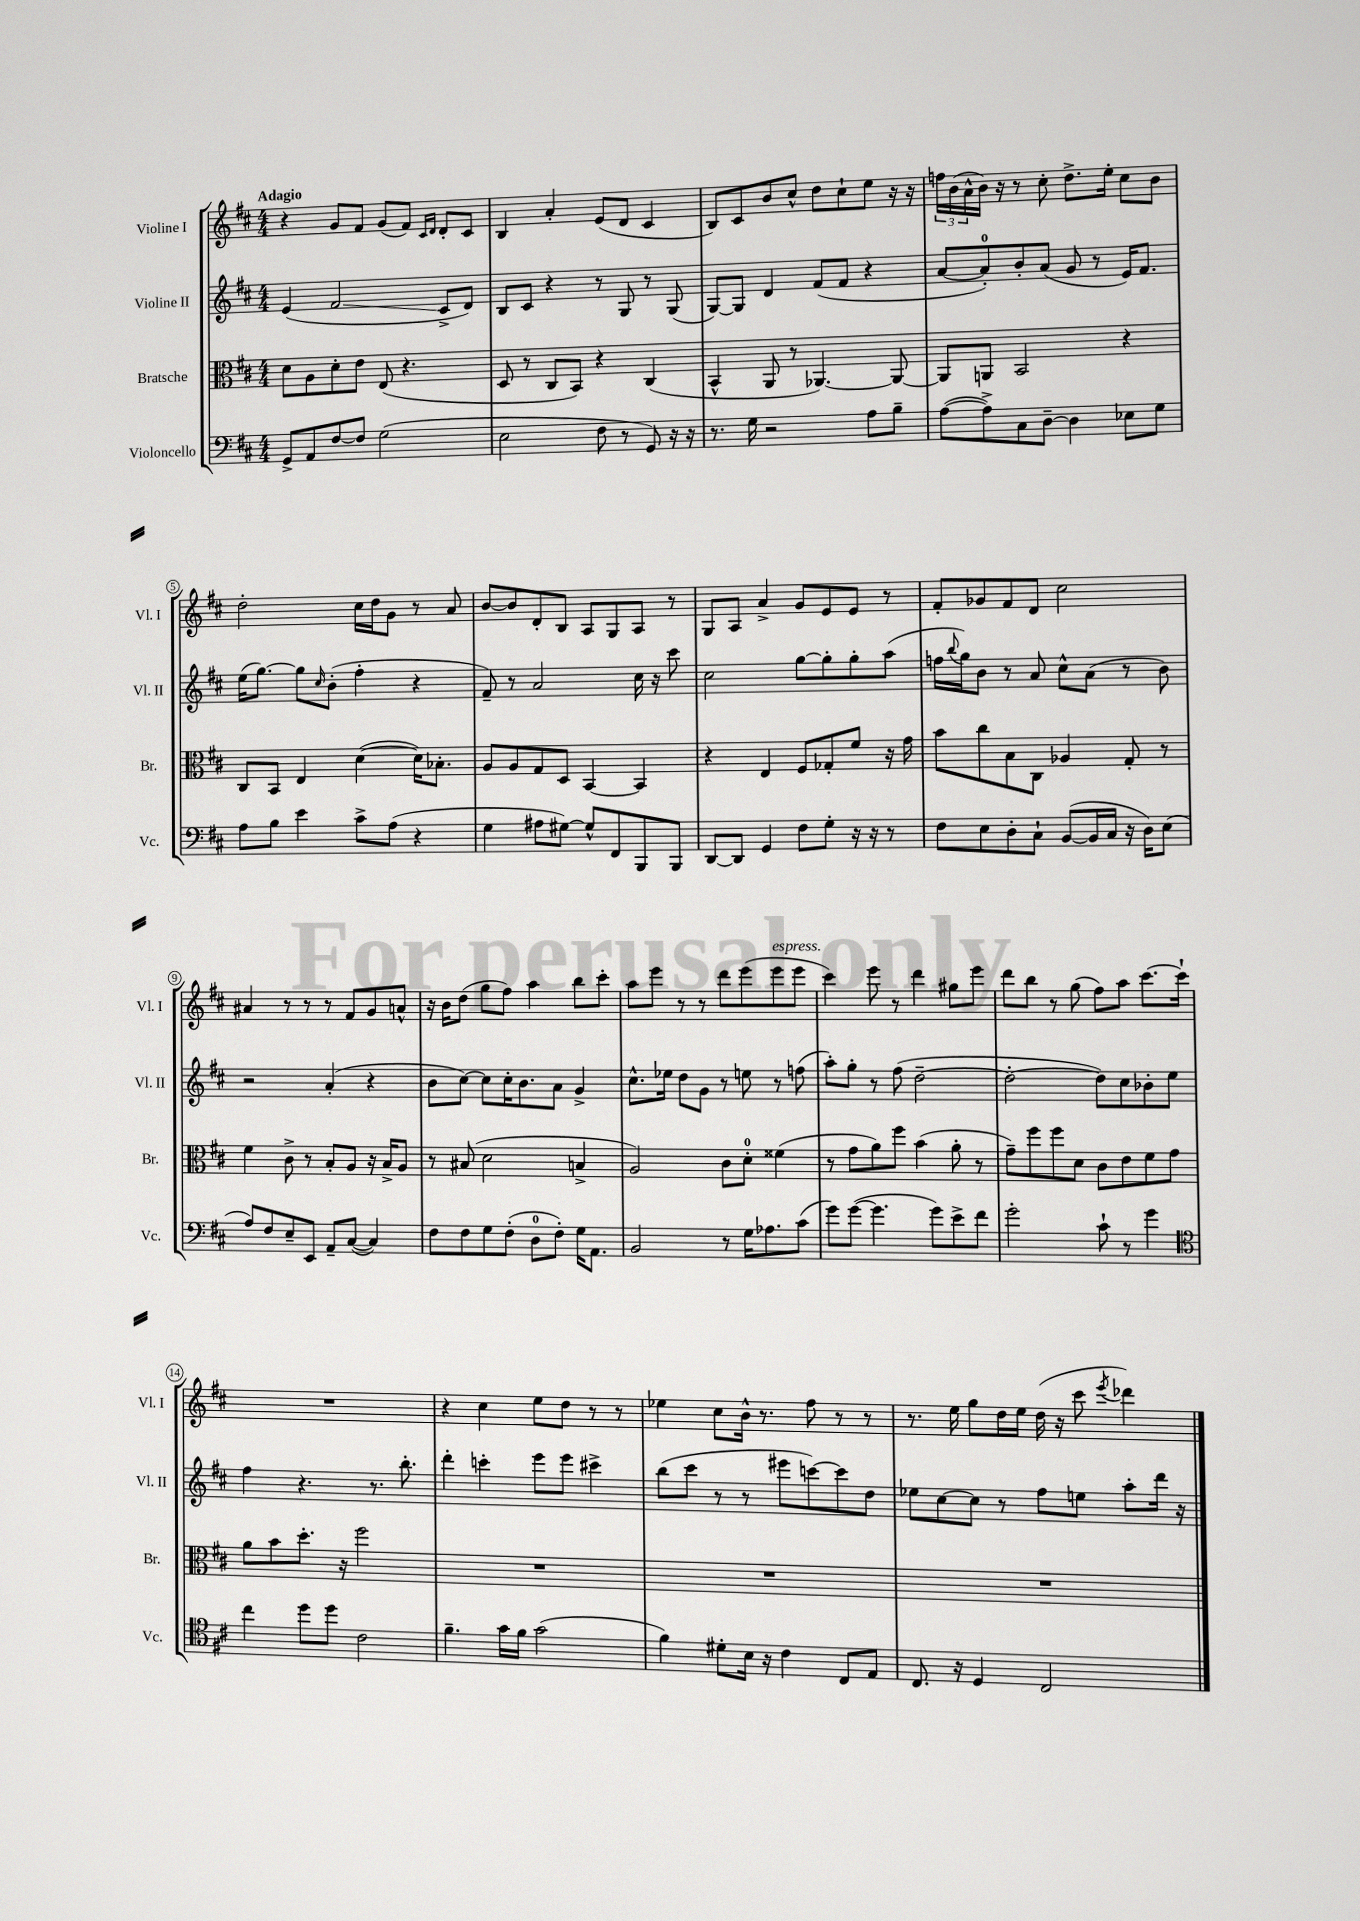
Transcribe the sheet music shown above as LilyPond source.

<<
\new StaffGroup <<
\new Staff = "s0" \with { instrumentName = "Violine I" shortInstrumentName = "Vl. I" } {
    \clef treble \key d \major \numericTimeSignature \time 4/4 \tempo "Adagio"
    r4 g'8 fis'8 g'8( fis'8) \grace { cis'16 d'16 } d'8-. cis'8 |
    b4 a'4-. e'8( d'8 cis'4 |
    b8) cis'8 b'8 cis''8-^ d''8 cis''8-! e''8 r16 r16 |
    \tuplet 3/2 { f''16 b'16( a'16-^ } b'16) r16 r8 cis''8-. d''8.-> e''16-. cis''8 b'8 |
    d''2-. cis''16 d''16 g'8 r8 a'8 |
    b'8~ b'8 d'8-. b8 a8 g8 a8 r8 |
    g8 a8 a'4-> g'8 e'8 e'8 r8 |
    fis'8-. ges'8 fis'8 d'8 cis''2 |
    ais'4 r8 r8 r8 fis'8 g'8 a'8-^ |
    r16 b'16 d''8( g''8 fis''8) a''4 b''8 cis'''8-. |
    a''8 e'''8 r8 r8 d'''8 e'''8( e'''8^\markup { \italic "espress." } e'''8 |
    cis'''4) e'''8 r8 d'''4 gis''8 e'''8 |
    d'''8 b''8 r8 g''8( fis''8) a''8 cis'''8.~ cis'''16-! |
    R1 |
    r4 cis''4 e''8 d''8 r8 r8 |
    ees''4 cis''8 b'16-^ r8. fis''8 r8 r8 |
    r8. e''16 g''8 d''16 e''16 d''16( r16 cis'''8 \acciaccatura { e'''8 } des'''4) \bar "|." |
}
\new Staff = "s1" \with { instrumentName = "Violine II" shortInstrumentName = "Vl. II" } {
    \clef treble \key d \major \numericTimeSignature \time 4/4
    e'4( fis'2\glissando cis'8-> d'8) |
    b8 cis'8 r4 r8 g8 r8 g8( |
    g8~) g8 d'4 fis'8( fis'8 r4 |
    a'8~ a'8-0-.) b'8-. a'8( g'8 r8 e'16) fis'8. |
    e''16( g''8.~) g''8 \grace { cis''16 } b'8-.( fis''4-. r4 |
    fis'8--) r8 a'2 cis''16 r16 cis'''8 |
    cis''2 g''8~ g''8-. g''8-. a''8( |
    f''16 \appoggiatura { b''8 } g''16) b'8 r8 a'8 cis''8-^ a'8( r8 b'8) |
    r2 a'4-.( r4 |
    b'8 cis''8~) cis''8 cis''16-. b'8. a'8 g'4-> |
    cis''8.-^ ees''16 d''8 g'8 r8 e''8 r8 f''8( |
    a''8-.) g''8-. r8 fis''8( d''2~-- |
    d''2~-. d''8) cis''8 bes'8-. e''8 |
    fis''4 r4. r8. b''8.-. |
    d'''4-. c'''4-. e'''8 e'''8 cis'''4-> |
    b''8( cis'''8 r8 r8 eis'''8 c'''8~) c'''8 d''8 |
    ees''8 cis''8~ cis''8 r8 fis''8 e''8 a''8-. d'''16 r16 \bar "|." |
}
\new Staff = "s2" \with { instrumentName = "Bratsche" shortInstrumentName = "Br." } {
    \clef alto \key d \major \numericTimeSignature \time 4/4
    d'8 a8 d'8-. e'8 e8( r4. |
    d8 r8 cis8 b,8) r4 cis4( |
    b,4-^ a,8 r8 aes,4.~) aes,8~ |
    aes,8 a,8 b,2 r4 |
    cis8 b,8 e4 d'4~( d'16) bes8.-. |
    a8 a8 g8 d8 b,4~ b,4 |
    r4 e4 fis8 ges8-. fis'8 r16 g'16 |
    b'8 cis''8 b8 cis8 aes4 g8-. r8 |
    fis'4 cis'8-> r8 b8-. a8 r16 b16-> a8 |
    r8 bis8( d'2 b4-> |
    a2) cis'8 d'8-0-. fisis'4( |
    r8 g'8 a'8) fis''8 b'4( a'8-. r8 |
    g'8--) fis''8 fis''8 d'8 cis'8 e'8 fis'8 g'8 |
    a'8 b'8 d''8.-. r16 fis''2 |
    R1 |
    R1 |
    R1 \bar "|." |
}
\new Staff = "s3" \with { instrumentName = "Violoncello" shortInstrumentName = "Vc." } {
    \clef bass \key d \major \numericTimeSignature \time 4/4
    g,8-> a,8 fis8~ fis8 g2( |
    e2 fis8 r8 g,8) r16 r16 |
    r8. g16 r2 a8 b8-- |
    a8~( a8->) cis8 d8~-- d4 ees8 g8 |
    a8 b8 e'4 cis'8-> a8( r4 |
    g4 ais8 gis8~) gis8-^ fis,8 b,,8 b,,8 |
    d,8~ d,8 g,4 fis8 g8-. r16 r16 r8 |
    fis8 e8 d8-. cis8-! b,8~( b,16 cis16 r16 d16) e8( |
    a8) fis8 e8-- e,8 a,8-- cis8~( cis4) |
    fis8 fis8 g8 fis8-.( d8-0 fis8-.) g16 a,8. |
    b,2 r8 g16 aes8. cis'8( |
    g'8) g'8~( g'4. g'8) e'8-> fis'8 |
    g'2-. cis'8-! r8 g'4 |
    \clef tenor cis''4 d''8 d''8 cis'2 |
    fis'4.-- g'16 fis'16 g'2( |
    fis'4) dis'8-. b16 r16 cis'4 cis8 e8 |
    cis8. r16 d4 cis2 \bar "|." |
}
>>
>>
\layout { \context { \Score \override BarNumber.stencil = #(make-stencil-circler 0.1 0.3 ly:text-interface::print) } }
